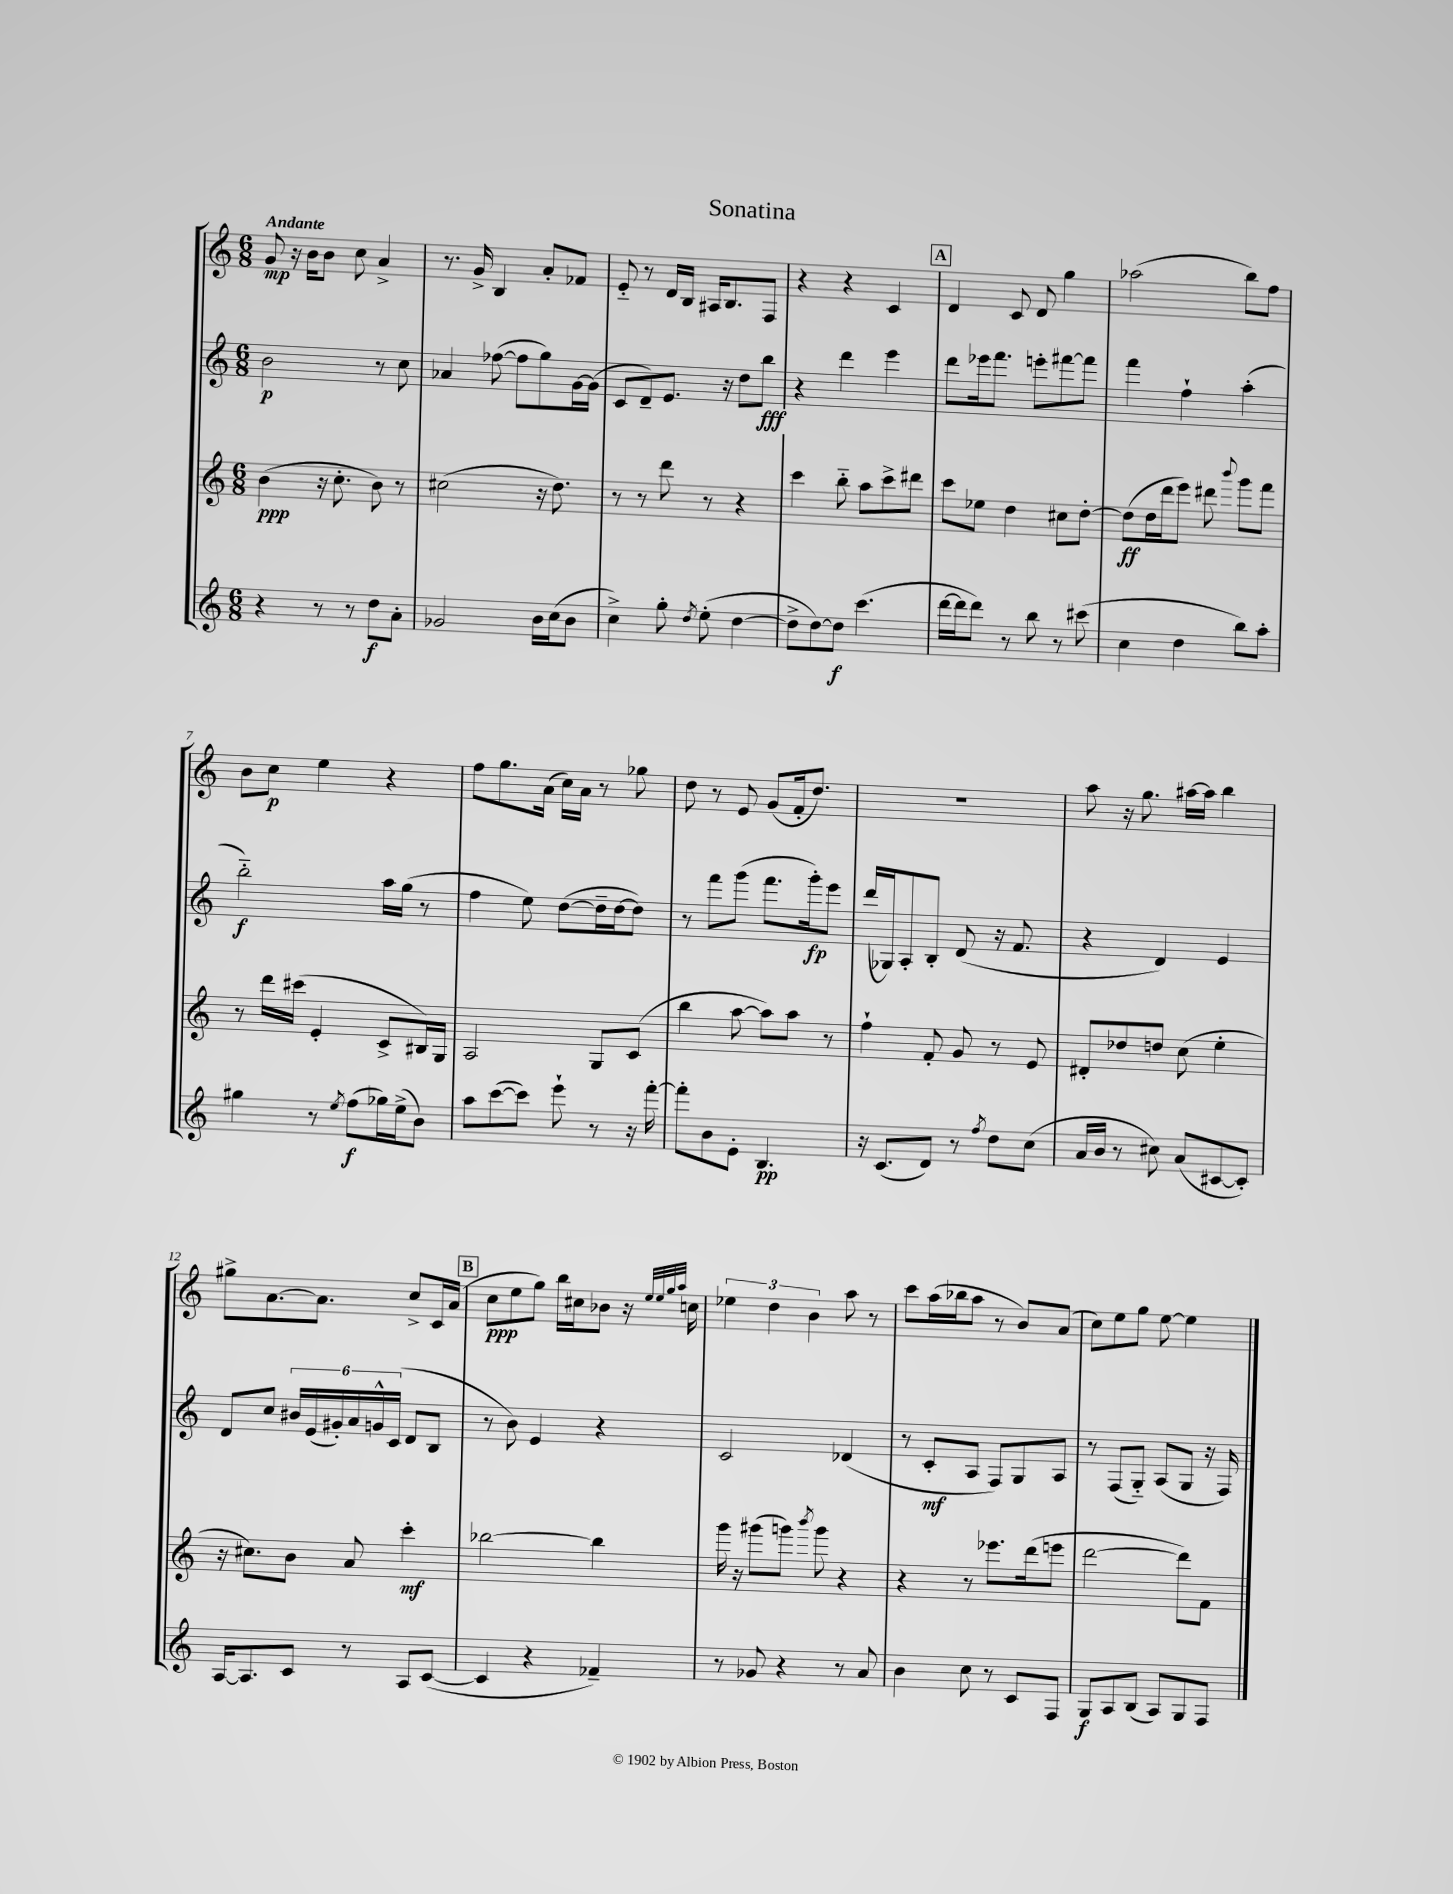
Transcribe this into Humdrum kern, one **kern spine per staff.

**kern	**kern	**kern	**kern
*staff4	*staff3	*staff2	*staff1
*clefG2	*clefG2	*clefG2	*clefG2
*k[]	*k[]	*k[]	*k[]
*M6/8	*M6/8	*M6/8	*M6/8
4r	(4b\	2b\	8g/
.	.	.	16r
.	.	.	16b\LK
8r	16r	.	8b\J
.	8.cc'\	.	.
8r	.	.	8cc\
8dd\L	8b\)	8r	4a^/
8a'\J	8r	8cc\	.
=	=	=	=
2g-/	(2cc#\	4a-/	8.r
.	.	.	16g^/
.	.	([8ff-\	4B/
.	.	8ff-\]L	.
16b\LL	16r	8gg\)	8a'/L
(16cc\J	8.dd\)	.	.
8b\J	.	[16g\L	8f-/J
.	.	(16g\]JJ	.
=	=	=	=
4cc^\)	8r	8c/L	8e'~/
.	8r	8d~/)	8r
8gg'\	8ddd\	8.e/J	16d/LL
.	.	.	16B/JJ
8qdd/	.	.	.
(8ee'\	8r	.	16A#/LK
.	.	16r	8.B/
[4dd\	4r	8dd\L	.
.	.	8bb\J	8F/J
=	=	=	=
8dd^\]L	4ccc\	4r	4r
[8dd\)	.	.	.
8dd\]J	8bb'~\	4ddd\	4r
(4.ccc\	8aa\L	.	.
.	8ccc^\	4eee\	4c/
.	8ddd#\J	.	.
=	=	=	=
[16ddd\LL	8ccc\L	8ddd\L	4d/
16ddd\]J	.	.	.
8ddd\J)	8ee-\J	16eee-\k	.
.	.	8.fff\J	.
8r	4dd\	.	8c/
8bb\	.	8eee'\L	8d/
8r	8cc#\L	[8fff#\	4gg\
(8ccc#\	[8dd'\J	8fff#\]J	.
=	=	=	=
4cc\	(8dd\]L	4fff\	(2aa-\
.	16dd\L	.	.
.	16ddd\J	.	.
4dd\	8eee\J)	4ff`\	.
.	8ddd#\	.	.
.	8qqbbb/	.	.
8bb\L)	8ggg\L	(4aa'\	8bb\L)
8aa'\J	8fff\J	.	8ff\J
=	=	=	=
4gg#\	8r	2bb'~\)	8b\L
.	16ddd\LL	.	8cc\J
.	(16ccc#\JJ	.	.
8r	4e'/	.	4ee\
8qee/	.	.	.
(8ff\L	.	.	.
16gg-\L)	8c^/L	16aa\LL	4r
(16ee^\J	.	(16gg\JJ	.
8b\J)	16B#/L)	8r	.
.	16G/JJ	.	.
=	=	=	=
8aa\L	2A/	4ff\	8ff\L
([8ccc\	.	.	8.gg\
8ccc\]J)	.	8ee\)	.
.	.	.	(16a\Jk
8eee`\	.	([8dd\L	16cc\LL)
.	.	.	16a\JJ
8r	8G/L	16dd~\]L	8r
.	.	[16dd\J	.
16r	(8c/J	8dd\]J)	8gg-\
[16fff'\	.	.	.
=	=	=	=
8fff'\]L	4bb\	8r	8dd\
8b\	.	8fff\L	8r
8e'\J	[8aa\	(8ggg\J	8e/
4.B/	8aa\]L)	8.fff\L	(8g/L
.	8aa\J	.	16f'/k
.	.	16ggg'\k)	8.dd/J)
.	8r	8eee\J	.
=	=	=	=
16r	4ff`\	(16ddd/LL	2.r
(8.c/L	.	16G-/J)	.
.	.	8A'/	.
8d/J)	8f'/	8B'/J	.
8r	8g/	(8d/	.
8qff/	.	.	.
8dd\L	8r	16r	.
.	.	8.f/	.
(8cc\J	8e/	.	.
=	=	=	=
16a/LL	8d#'/L	4r	8aa\
16b/JJ	.	.	.
8r	8dd-/	.	16r
.	.	.	8.gg\
8cc#\)	8dd/J	4d/)	.
(8a/L	(8cc\	.	[16aa#\LL
.	.	.	16aa#\]JJ
[8c#/	4ee'\	4e/	4bb\
8c#'/]J)	.	.	.
=	=	=	=
[16A/LK	16r	8d/L	8gg#^\L
8.A/]	8.cc#\L)	.	.
.	.	8cc/J	[8.a\
8c/J	8b\J	24b#/LL	.
.	.	(24e/	.
.	.	.	8.a\]J
.	.	24g#'/)	.
8r	8a/	24a/	.
.	.	24g^^/	.
.	.	(24c/JJ	.
8A/L	4ccc'\	8d/L	8cc^/L
([8c/J	.	8B/J	16c/L
.	.	.	(16a/JJ
=	=	=	=
4c/]	[2bb-\	8r	8cc\L
.	.	8b\)	8ee\
4r	.	4e/	8gg\J)
.	.	.	16bb\LL
.	.	.	16cc#\J
4f-~/)	4bb-\]	4r	8b-\J
.	.	.	16r
.	.	.	32qqee/LLL
.	.	.	32qqee/
.	.	.	32qqgg/
.	.	.	32qqaa/JJJ
.	.	.	16cc\
=	=	=	=
8r	16ggg\	2c/	6ee-\
.	16r	.	.
8g-/	(8ggg#\L	.	.
.	.	.	6dd\
4r	8ggg\J)	.	.
.	.	.	6b\
.	8qbbb/	.	.
.	8ggg\	.	.
8r	4r	(4d-/	8aa\
8a/	.	.	8r
=	=	=	=
4b\	4r	8r	8ccc\L
.	.	8c'/L	(16aa\L
.	.	.	16bb-\J
8cc\	8r	8A/J	8aa\J
8r	8.eee-\L	8F/L)	8r
8c/L	.	8G/	8b/L)
.	(16ddd\k	.	.
8F/J	8eee\J	8A/J	(8a/J
=	=	=	=
8G/L	[2ddd\	8r	8cc\L)
8A/	.	(8F/L	8ee\
(8B/J	.	8G'~/J)	8gg\J
8A/L)	.	(8A/L	[8ee\
8G/	8ddd\]L)	8G/J	4ee\]
8F/J	8f\J	16r	.
.	.	16F/)	.
==	==	==	==
*-	*-	*-	*-
